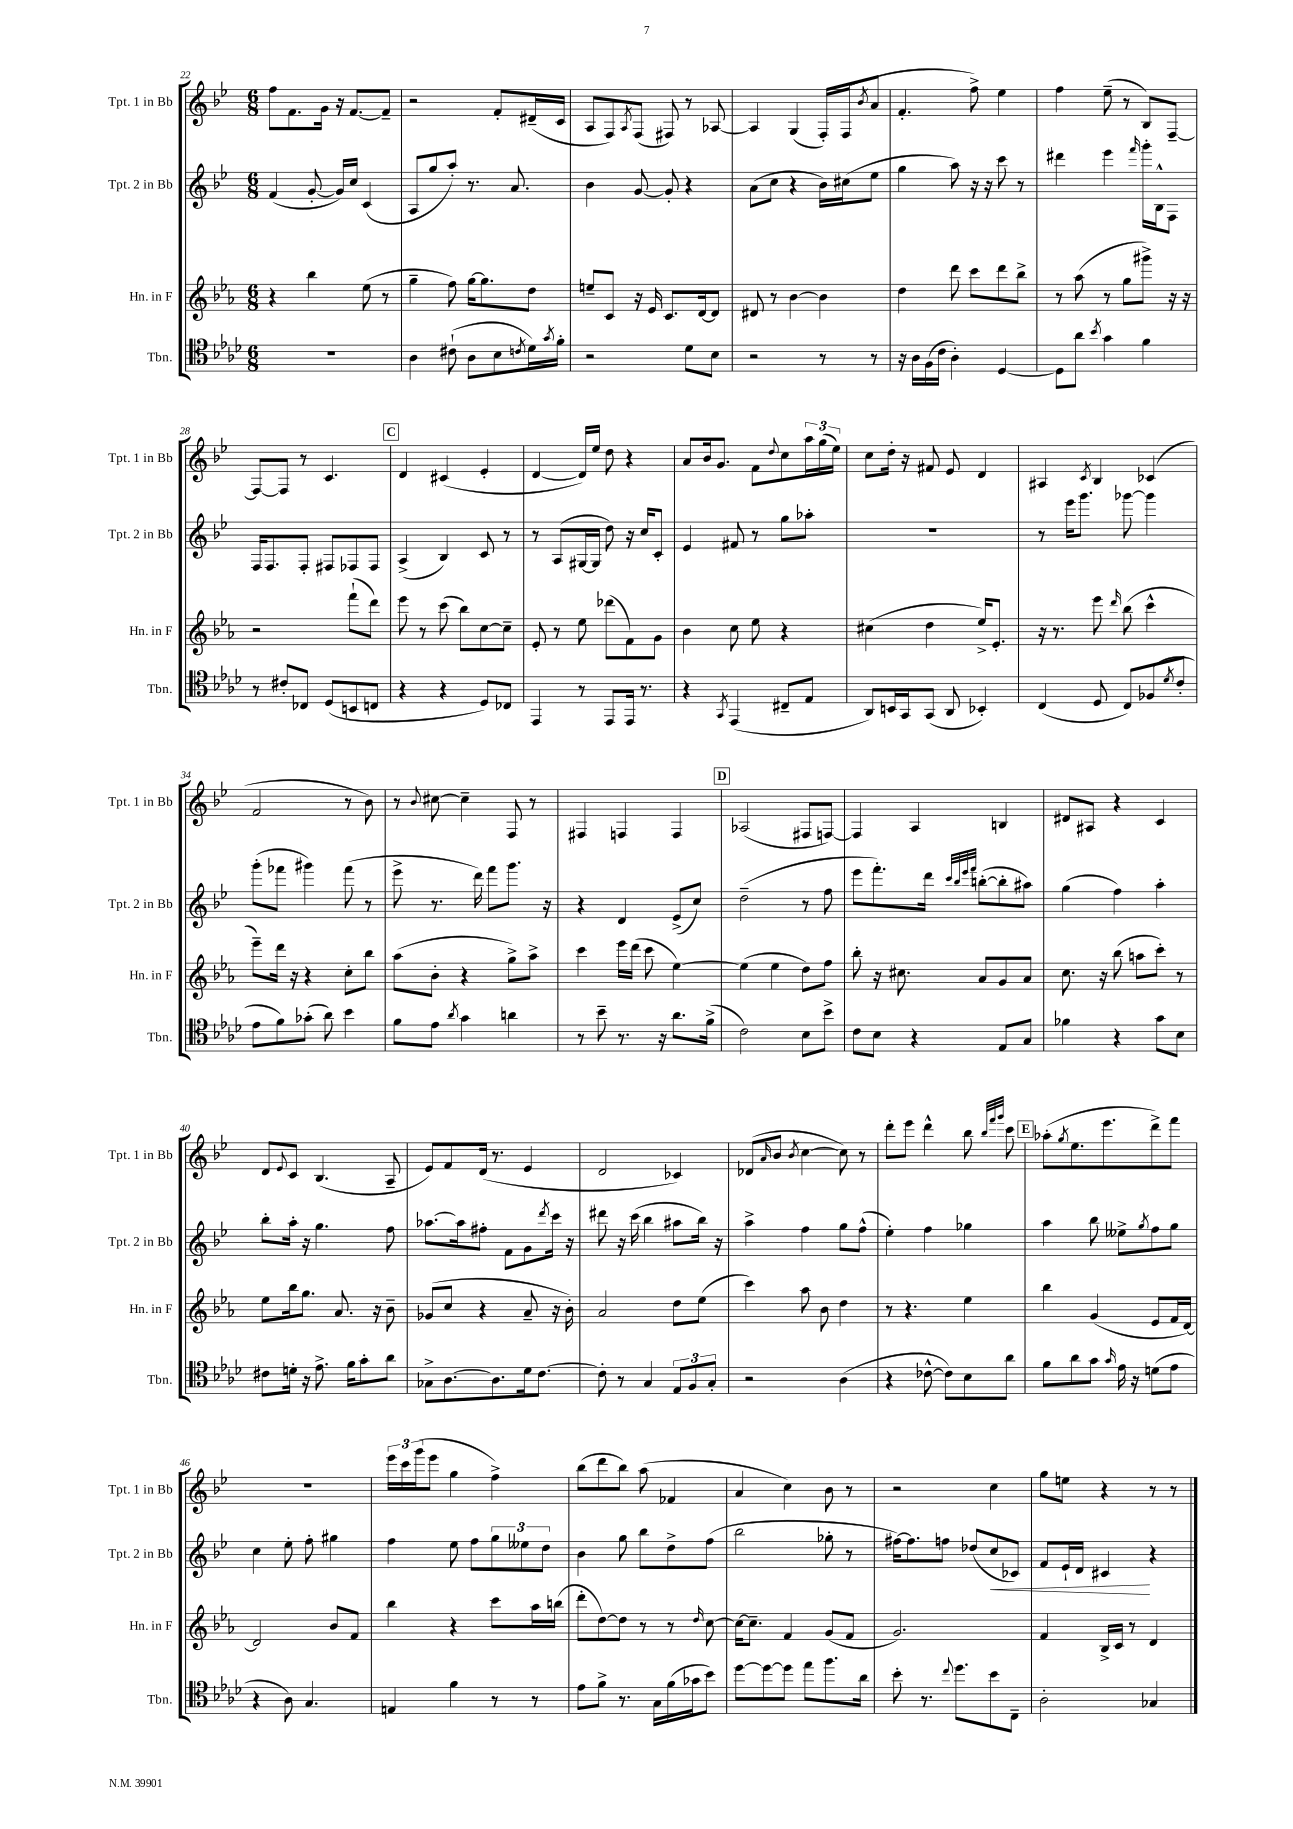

**kern	**kern	**kern	**kern
*staff4	*staff3	*staff2	*staff1
*clefC4	*clefG2	*clefG2	*clefG2
*k[b-e-a-d-]	*k[b-e-a-]	*k[b-e-]	*k[b-e-]
*M6/8	*M6/8	*M6/8	*M6/8
2.r	4r	(4f/	8ff\L
.	.	.	8.f\
.	4bb-\	[8g'/	.
.	.	.	16g\Jk
.	.	16g/]LL)	16r
.	.	16cc/JJ	[8.f/L
.	(8ee-\	(4c/	.
.	8r	.	8f~/]J
=	=	=	=
4A-\	4gg~\	8A/L	2r
.	.	8gg/	.
(8c#`\	8ff\)	8aa'/J)	.
8A-\L	[16gg\LK	8.r	.
.	8.gg\]	.	.
8B-\	.	.	8f'/L
.	.	8.a/	.
8qc/	.	.	.
16d-\L)	8dd\J	.	(16d#~/L
8qg/	.	.	.
16f'\JJ	.	.	16c/JJ
=	=	=	=
2r	8ee~/L	4b-\	8A/L
.	8c/J	.	8F/)
.	.	.	8qA/
.	16r	[8g/	(8F/J
.	16e-/	.	.
.	8.c/L	8g'/]	8F#/)
8d-\L	.	4r	8r
.	[16d/k	.	.
8B-\J	8d/]J	.	[8A-/
=	=	=	=
2r	8d#/	(8a\L	4A-/]
.	8r	8cc\J	.
.	[4b-\	4r	(4G/
8r	4b-\]	16b-\LL)	16F'/LL)
.	.	(16cc#\J	(16F/J
.	.	.	8qb-/
8r	.	8ee-\J	8a/J
=	=	=	=
16r	4dd\	4gg\	4.f'/
16A-\LL	.	.	.
(16F\	.	.	.
16c\JJ	.	.	.
4A-'\)	8ddd\	8aa\)	.
.	8ccc\L	16r	8ff^\)
.	.	16r	.
[4D-/	8ddd\	8ccc\	4ee-\
.	8bb-^\J	8r	.
=	=	=	=
8D-\]L	8r	4ddd#\	4ff\
8a-\J	(8aa-\	.	.
8qb-/	.	.	.
4g\	8r	4eee-\	(8ee-~\
.	8gg\L	.	8r
.	.	16qqfff/	.
4f\	8ggg#^\J)	16ggg'\LL	8B-/L)
.	.	16B-^^\J	.
.	16r	8F\J	[8F~/J
.	16r	.	.
=	=	=	=
8r	2r	16F/LK	8F/_L
.	.	8.F/	.
8c#'/L	.	.	8F/]J
8C-/J	.	8F'/J	8r
(8D-/L	.	8F#/L	4.c/
8BB/	(8fff`\L	8F-/	.
8C/J	8ddd\J)	8F-/J	.
=	=	=	=
4r	8eee-\	(4A^/	4d/
.	8r	.	.
4r	(8ccc\	4B-/)	(4c#/
.	8bb-\L)	.	.
8D-/L)	[8cc\	8c/	4e-'/
8C-/J	8cc~\]J	8r	.
=	=	=	=
4EE-/	8e-'/	8r	[4d/
.	8r	(8A/L	.
8r	8ee-\	[16G#/L	16d/]LL)
.	.	16G#/]JJ	16ee-/JJ
8EE-/L	(8ddd-\L	8dd\)	8dd\
16EE-/Jk	8f\)	16r	4r
8.r	.	16cc/LK	.
.	8g\J	8c'/J	.
=	=	=	=
4r	4b-\	4e-/	8a/L
.	.	.	16b-/k
.	.	.	8.g/J
8qGG/	.	.	.
(4EE-/	8cc\	8f#/	.
.	8ee-\	8r	8f\L
.	.	.	8qqdd/
8C#~/L	4r	8gg\L	8cc\
8E-/J	.	8aa-'\J	24aa\L
.	.	.	(24gg\
.	.	.	24ee-\JJ)
=	=	=	=
8AA-/L)	(4cc#\	2.r	8cc\L
16BB/L	.	.	16dd'\Jk
16GG/J	.	.	16r
(8GG/J	4dd\	.	8f#/
8AA-/	.	.	8e-/
4BB-'/)	16ee-^/LK)	.	4d/
.	8.e-'/J	.	.
=	=	=	=
(4C/	16r	8r	4A#/
.	8.r	.	.
.	.	16eee-\LK	.
.	.	8.ggg\J	.
.	.	.	8qc/
8D-/	8eee-\	.	4B-/
.	16qqddd/	.	.
8C/L)	(8bb-\	[8ggg-\	.
(8F-/	4ccc^^\	4ggg-\]	(4c-/
8qd-/	.	.	.
8c'/J	.	.	.
=	=	=	=
8e-\L	8eee-~\L)	(8ggg'\L	2f/
8f\)	16ddd\Jk	8fff-\J	.
.	16r	.	.
(8g-'\J	4r	4ggg#\)	.
8a-\)	.	.	.
4b-\	8cc'\L	(8fff-\	8r
.	8bb-\J	8r	8b-\)
=	=	=	=
8f\L	(8aa-\L	8eee-^\	8r
.	.	.	8qqb-/
8e-\J	8b-'\J	8.r	[8cc#\
8qa-/	.	.	.
4g\	4r	.	4cc#~\]
.	.	16ddd\)	.
.	.	8fff\L	.
4a\	8gg^\L)	8.ggg\J	8F/
.	8aa-^\J	.	8r
.	.	16r	.
=	=	=	=
8r	4ccc\	4r	4F#/
8b-~\	.	.	.
8.r	16eee-\LL	4d/	4F/
.	(16ddd\JJ	.	.
.	8ccc\	.	.
16r	.	.	.
8.a-\L	[4ee-\)	(8e-^/L	4F/
.	.	8cc/J)	.
(16f^\Jk	.	.	.
=	=	=	=
2c\)	(4ee-\]	(2dd~\	(2A-/
.	4ee-\	.	.
8B-\L	8dd\L)	8r	8F#/L
8b-^\J	8ff\J	8ff\	[8F/J)
=	=	=	=
8c\L	8bb-'\	8eee-\L	4F/]
8B-\J	16r	8.fff'\)	.
.	8.cc#\	.	.
4r	.	.	4A/
.	.	16ddd\Jk	.
.	.	32qqccc/LLL	.
.	.	32qqbb-/	.
.	.	32qqeee-/	.
.	.	32qqfff/JJJ	.
.	8a-/L	([8bb'\L	.
8E-/L	8g/	8bb'\]	4B/
8G/J	8a-/J	8aa#\J)	.
=	=	=	=
4f-\	8.cc\	(4gg\	8d#/L
.	.	.	8A#/J
.	16r	.	.
4r	(8bb-\	4ff\)	4r
.	8aa\L	.	.
8g\L	8ccc'\J)	4aa'\	4c/
8B-\J	8r	.	.
=	=	=	=
8c#\L	8ee-\L	8bb-'\L	8d/L
.	.	.	8qqe-/
16d'\Jk	16bb-\k	16aa'\Jk	8c/J
16r	8.gg\J	16r	.
8.e-^\	.	4.gg\	(4.B-/
.	8.a-/	.	.
16f\LK	.	.	.
8g'\	.	.	.
.	16r	.	.
8a-\J	8b-~\	8ff\	8A~/
=	=	=	=
8G-^\L	(8g-/L	[8.aa-\L	8e-/L)
[8.A-\	8cc/J	.	8f/
.	.	16aa-\]k	.
.	4r	8ff#'\J	(16d/Jk
8.A-\]	.	.	8.r
.	.	8f\L	.
16d-\k	8a-~/	8g\	4e-/
[8.c\J	.	.	.
.	.	8qddd/	.
.	16r	16ccc\Jk	.
.	16b-'\)	16r	.
=	=	=	=
8c'\]	2a-/	8ddd#\	2d/
8r	.	16r	.
.	.	(16ccc\	.
4G/	.	4bb-\	.
12E-/L	8dd\L	8aa#\L	4c-/)
12F/	.	.	.
.	(8ee-\J	16bb-\Jk)	.
12G'/J	.	.	.
.	.	16r	.
=	=	=	=
2r	4ccc\)	4aa^\	(8d-/L
.	.	.	16qqa/
.	.	.	8b-/J
.	.	.	8qb-/
.	8aa-\	4ff\	[4cc\
.	8b-\	.	.
(4A-\	4dd\	8gg\L	8cc\])
.	.	(8ff^^\J	8r
=	=	=	=
4r	8r	4ee-'\)	8ddd'\L
.	4.r	.	8eee-\J
[8c-^^\	.	4ff\	4ddd^^\
8c-\]L)	.	.	.
8B-\	4ee-\	4gg-\	8bb-\
.	.	.	32qqbb-/LLL
.	.	.	32qqfff/
.	.	.	32qqggg/JJJ
8a-\J	.	.	8ccc\
=	=	=	=
8f\L	4bb-\	4aa\	(8aa-'\L
.	.	.	8qgg/
8a-\	.	.	8.ee-\
8g\J	(4g/	8bb-\	.
.	.	.	8.eee-\
16qqg/	.	.	.
16e-\	.	8ee--^\L	.
16r	.	.	.
.	.	8qgg/	.
(8d\L	8e-/L	8ff\	8ddd^\)
8e-\J	16f/L	8gg\J	8fff\J
.	[16d/JJ)	.	.
=	=	=	=
4r	2d/]	4cc\	2.r
8A-\)	.	8ee-'\	.
4.G/	.	8ff'\	.
.	8b-/L	4gg#\	.
.	8f/J	.	.
=	=	=	=
4E/	4bb-\	4ff\	24eee-\LL
.	.	.	24ccc\
.	.	.	(24ggg\J
.	.	.	8eee-\J
4f\	4r	8ee-\	4gg\
.	.	8ff\L	.
8r	8ccc\L	12gg\	4ff^\)
.	.	12ee--\	.
8r	16aa-\L	.	.
.	.	12dd\J	.
.	(16bb\JJ	.	.
=	=	=	=
8e-\L	8ddd'\L	4b-\	(8bb-\L
8f^\J	[8dd\)	.	8ddd\
8.r	8dd\]J	8gg\	8bb-\J)
.	8r	8bb-\L	(8aa\
16G\LL	.	.	.
(16f\	8r	8dd^\	4f-/
16g-\J	.	.	.
.	16qqdd/	.	.
8b-\J)	[8cc\	(8ff\J	.
=	=	=	=
[8dd-\L	16cc\_LK	2bb-\	4a/
.	8.cc~\]J	.	.
8dd-\_	.	.	.
8dd-\]J	4f/	.	4cc\)
8ee-\L	.	.	.
8.ff\	(8g/L	8gg-'\	8b-\
.	8f/J	8r	8r
16a-\Jk	.	.	.
=	=	=	=
8b-'\	2.g/)	[16ff#\LK)	2r
.	.	8.ff#\]	.
8.r	.	.	.
.	.	8ff\J	.
8qqcc/	.	.	.
8.dd-\L	.	.	.
.	.	(8dd-/L	.
8b-\	.	8cc/	4cc\
8C~\J	.	8c-/J)	.
=	=	=	=
2A-'\	4f/	8f/L	8gg\L
.	.	16e-`/L	8ee\J
.	.	16d/JJ	.
.	16B-^/LL	4c#/	4r
.	16c/JJ	.	.
.	8r	.	.
4G-/	4d/	4r	8r
.	.	.	8r
==	==	==	==
*-	*-	*-	*-
